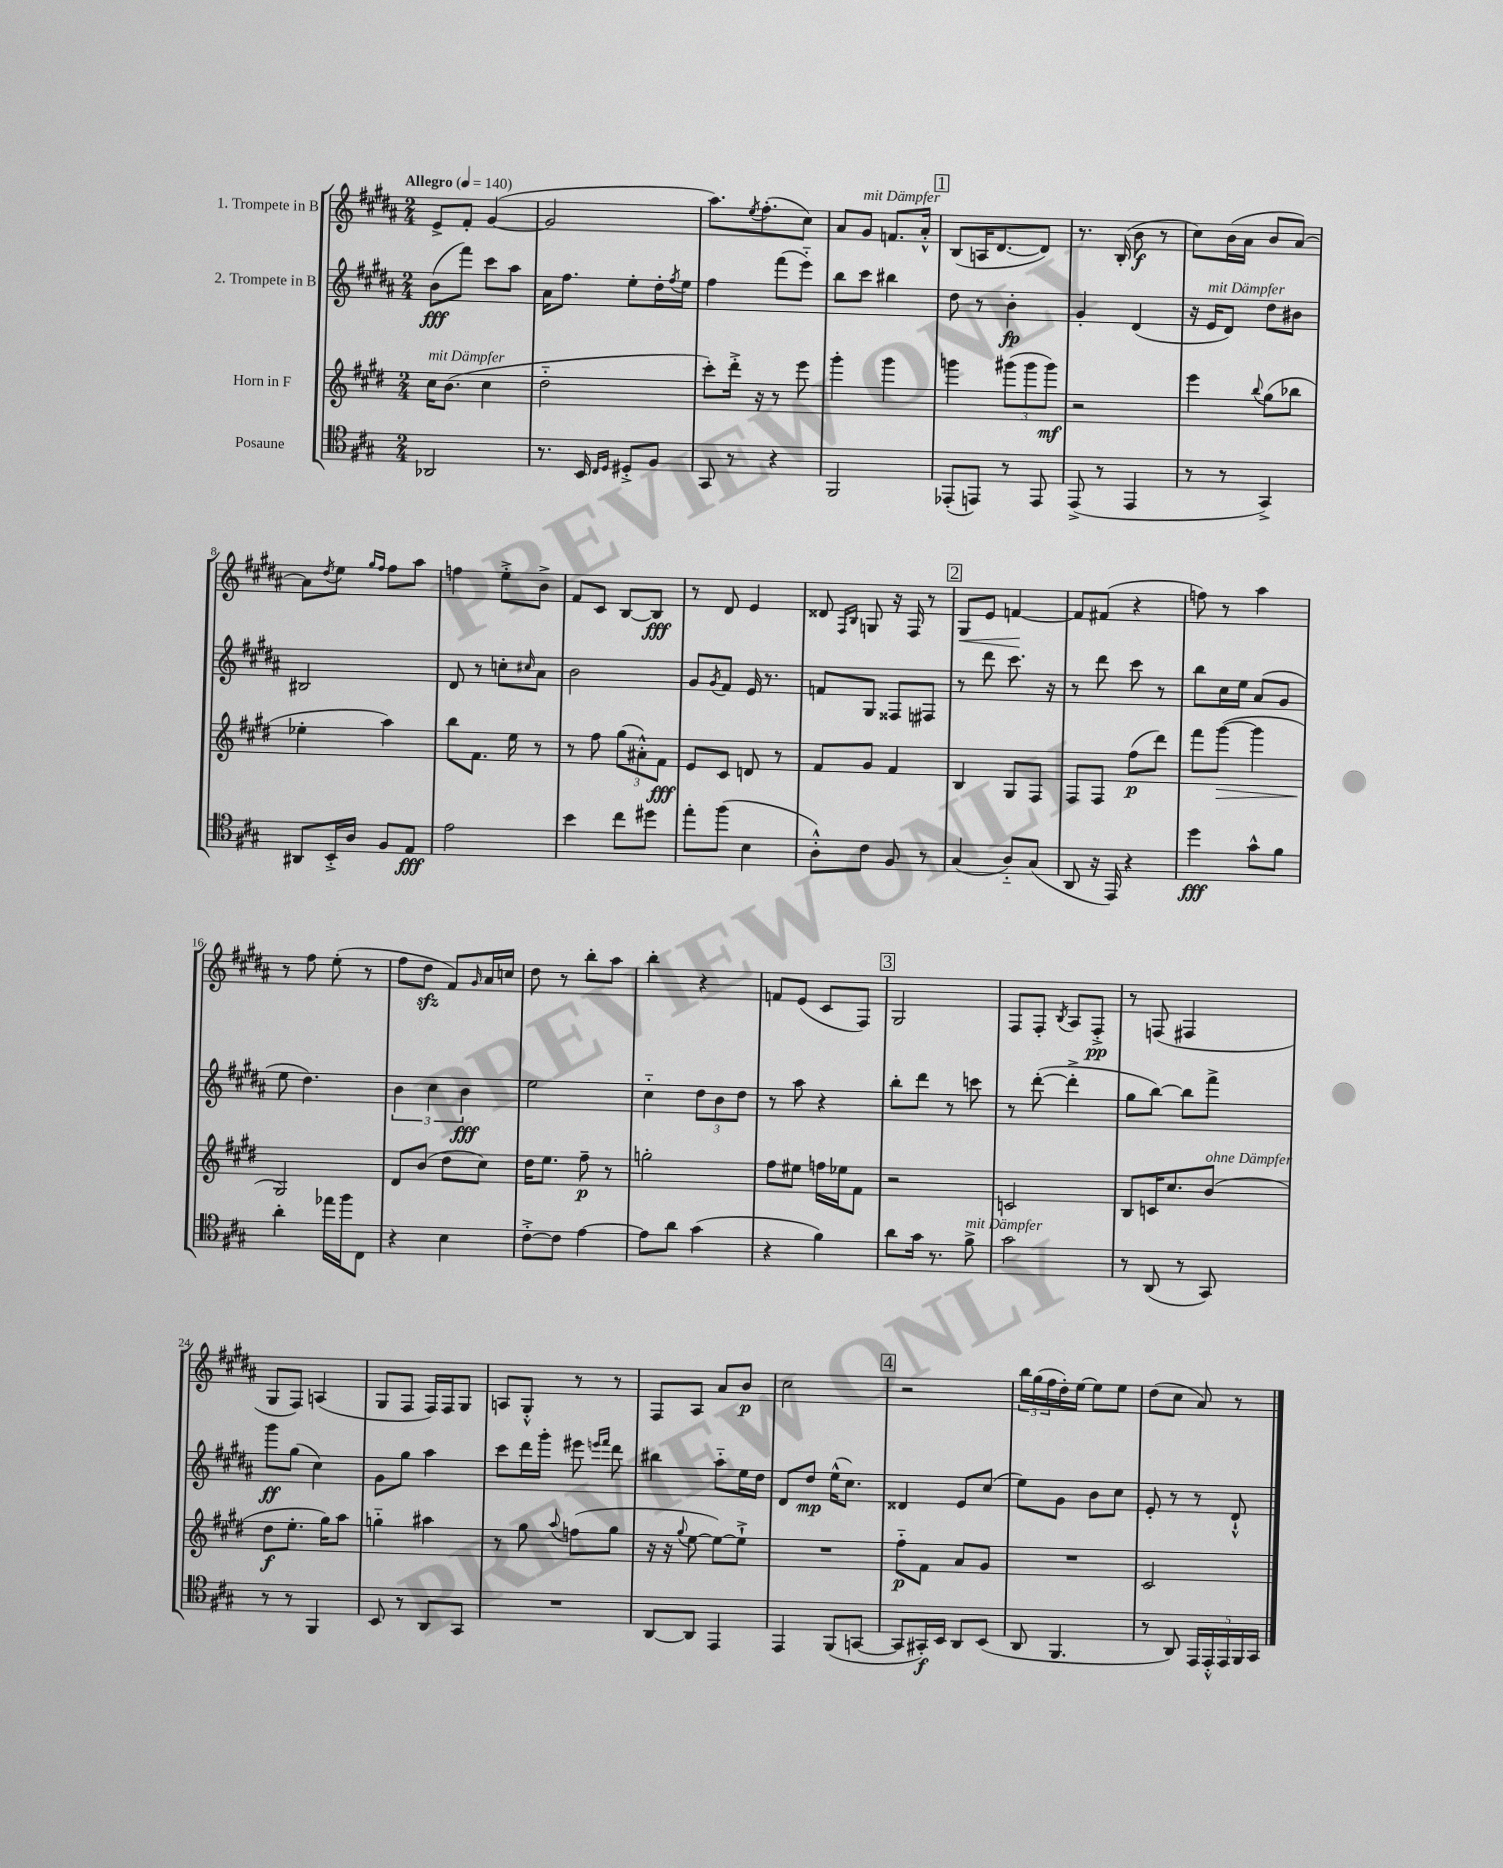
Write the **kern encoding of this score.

**kern	**kern	**kern	**kern
*staff4	*staff3	*staff2	*staff1
*clefC4	*clefG2	*clefG2	*clefG2
*k[f#c#g#]	*k[f#c#g#d#]	*k[f#c#g#d#a#]	*k[f#c#g#d#a#]
*M2/4	*M2/4	*M2/4	*M2/4
*MM140	*MM140	*MM140	*MM140
2AA-/	16cc#\LK	(8b\L	8e^/L
.	(8.b\J	.	.
.	.	8fff#\J)	8f#'/J
.	4cc#\	8ccc#\L	([4g#/
.	.	8aa#\J	.
=	=	=	=
8.r	2dd#'~\	16a#\LK	2g#/]
.	.	8.ff#\J	.
16BB/	.	.	.
16qqC#/LL	.	.	.
16qqD/JJ	.	.	.
8D#'^/L	.	8ee'\L	.
8F#/J	.	16dd#'\L	.
.	.	8qff#/	.
.	.	16ee\JJ	.
=	=	=	=
8GG#/	8ccc#'\L)	4ff#\	8.aa#\L)
8r	16ddd#'^\Jk	.	.
.	.	.	8qee/
.	16r	.	(8.ff#'\
4r	8r	(8fff#\L	.
.	8eee\	8eee'~\J)	8cc#\J)
=	=	=	=
2FF#/	4ggg#'\	8bb\L	8a#/L
.	.	8ccc#\J	8g#/J
.	4ggg#\	4bb#\	8.f/L
.	.	.	16a#'^^/Jk
=	=	=	=
(8EE-'/L	4ggg\	8dd#\	(8B/L
8EE/J)	.	8r	16A/K
.	.	.	[8.d#/
8r	(12ggg#\L	4b'\	.
.	12ggg#\	.	.
8EE/	.	.	8d#/]J)
.	12ggg#\J)	.	.
=	=	=	=
(8EE^/	2r	4g#'/	8.r
8r	.	.	.
.	.	.	(16B'/
4EE/	.	(4d#/	8b\
.	.	.	8r
=	=	=	=
8r	4eee\	16r	8cc#\L)
.	.	16e/LK	.
8r	.	8d#/J)	(16b\L
.	.	.	16a#\JJ
.	8qqbb/	.	.
4GG#^/)	(8gg#\L	8dd#\L	8b/L
.	8bb-\J	8b#\J	[8a#/J)
=	=	=	=
8AA#/L	4ee-'\	2B#/	8a#\]L
.	.	.	8qdd#/
16BB'^/L	.	.	8ee\J
16A/JJ	.	.	.
.	.	.	16qqgg#/LL
.	.	.	16qqff#/JJ
8F#/L	4aa\)	.	8ff#\L
8E/J	.	.	8aa#\J
=	=	=	=
2e\	8bb\L	8d#/	4ff\
.	8.f#\J	8r	.
.	.	8cc'\L	8ee'^\L
.	16ee\	.	.
.	.	16qqcc#/	.
.	8r	8a#\J	8b^\J
=	=	=	=
4b\	8r	2b\	8f#/L
.	8ff#\	.	8c#/J
8cc#\L	(12gg#\L	.	[8B/L
.	12a#'^^\)	.	.
8dd#\J	.	.	8B/]J
.	12f#\J	.	.
=	=	=	=
8ee'\L	8e/L	8g#/L	8r
.	.	8qg#/	.
(8ff#\J	8c#/J	8f#/J	8d#/
4B\	8d/	16e/	4e/
.	.	8.r	.
.	8r	.	.
=	=	=	=
8A'^^\L)	8f#/L	8f/L	8d##/
.	.	.	16qqF#/LL
.	.	.	16qqB/JJ
8c#\J	8g#/J	8G#/J	8G/
8F#/	4f#/	8F##/L	16r
.	.	.	16F#/
8r	.	8F#/J	8r
=	=	=	=
(4G#/	4B/	8r	8G#/L
.	.	8ddd#\	8e/J
8A'~/L)	8G#/L	8.ccc#\	[4f/
(8G#/J	8F#/J	.	.
.	.	16r	.
=	=	=	=
8AA/	8F#/L	8r	8f/]L
16r	8F#/J	8ddd#\	(8f#/J
16EE/)	.	.	.
4r	(8ff#\L	8ccc#\	4r
.	8ddd#\J)	8r	.
=	=	=	=
4dd\	8fff#\L	8bb\L	8ff\)
.	([8ggg#\J	16cc#\L	8r
.	.	16ee\JJ	.
8g#^^\L	4ggg#\]	(8a#/L	4aa#\
8f#\J	.	8g#/J	.
=	=	=	=
4a'\	2G#/)	8ee\	8r
.	.	4.dd#\)	8ff#\
16ee-\LL	.	.	(8ee'\
16ff#\J	.	.	.
8C#\J	.	.	8r
=	=	=	=
4r	8d#/L	6b\	8ff#\L
.	(8b/J	.	8dd#\J
.	.	6cc#\	.
4B\	8dd#\L	.	8f#/L)
.	.	6b\	.
.	.	.	16qqg#/
.	8cc#\J)	.	16a#/L
.	.	.	16cc/JJ
=	=	=	=
[8c#'^\L	16dd#\LK	2ee\	8dd#\
.	8.ee\J	.	.
8c#\]J	.	.	8r
[4e\	8ff#~\	.	8bb'\L
.	8r	.	8aa#\J
=	=	=	=
8e\]L	2gg'\	4cc#'~\	4bb'\
8a\J	.	.	.
(4g#\	.	12dd#\L	4r
.	.	12b\	.
.	.	12dd#\J	.
=	=	=	=
4r	8ff#\L	8r	8f/L
.	8ee#\J	8aa#\	(8e/J
4f#\)	16ff\LL	4r	8c#/L
.	16ee-\J	.	.
.	8f#\J	.	8F#/J)
=	=	=	=
8a\L	2r	8bb'\L	2G#/
16g#\Jk	.	8ddd#\J	.
8.r	.	.	.
.	.	8r	.
8f#^\	.	8ccc\	.
=	=	=	=
2g#\	2c/	8r	8F#/L
.	.	([8ddd#'\	8F#'/J
.	.	.	8qB/
.	.	4ddd#'^\]	8A#/L
.	.	.	8F#'^/J
=	=	=	=
8r	8B/L	8gg#\L	8r
(8AA/	16c/K	[8bb\J)	(8F/
.	8.cc#/	.	.
8r	.	8bb\]L	4F#/
8GG#/)	(8b/J	8fff#^\J	.
=	=	=	=
8r	8dd#\L	8ggg#\L	8G#/L
8r	8.ee'\J	(8gg#\J	8F#/J)
4FF#/	.	4cc#\)	(4A/
.	16gg#\LK)	.	.
.	8aa\J	.	.
=	=	=	=
8BB/	4gg'~\	8g#\L	8G#/L
8r	.	8gg#\J	8F#/J
8AA/L	4aa#\	4aa#\	16F#/LL)
.	.	.	16F#/J
8GG#/J	.	.	8G#/J
=	=	=	=
2r	8r	8ccc#\L	8A/L
.	8gg#\	16ddd#\L	8G#'^^/J
.	.	16ggg#'\JJ	.
.	8qqaa/	.	.
.	(8ff\L	8eee#\	8r
.	.	16qqeee/LL	.
.	.	16qqfff#/JJ	.
.	8gg#\J	8ddd#\	8r
=	=	=	=
[8AA/L	16r	4bb#\	8F#/L
.	16r	.	.
.	8qqgg#/	.	.
8AA/]J	[8ee\	.	8A#/J
4EE/	8ee\_L)	8aa#'~\L	8a#/L
.	8ee`^\]J	16ee\L	8b/J
.	.	16dd#\JJ	.
=	=	=	=
4EE/	2r	8d#/L	2cc#\
.	.	8dd#/J	.
(8FF#/L	.	(16ee^^\LK	.
.	.	8.cc#\J)	.
[8GG/J	.	.	.
=	=	=	=
8GG/]L	8ff#'~\L	4d##/	2r
16GG#'/L)	8f#\J	.	.
16BB/JJ	.	.	.
8AA/L	8a/L	8e/L	.
(8BB/J	8g#/J	(8cc#/J	.
=	=	=	=
8AA/	2r	8ee\L)	24bb\LL
.	.	.	(24gg#\
.	.	.	24ff#\
4.FF#/	.	8g#\J	16dd#'\)
.	.	.	[16ee\JJ
.	.	8b\L	8ee\]L
.	.	8cc#\J	8ee\J
=	=	=	=
8r	2c#/	8e'/	(8dd#\L
8AA/)	.	8r	8cc#\J
20EE/LL	.	8r	8a#/)
20EE'^^/	.	.	.
20EE/	.	.	.
.	.	8d#`^^/	8r
20FF#/	.	.	.
20GG#/JJ	.	.	.
==	==	==	==
*-	*-	*-	*-
